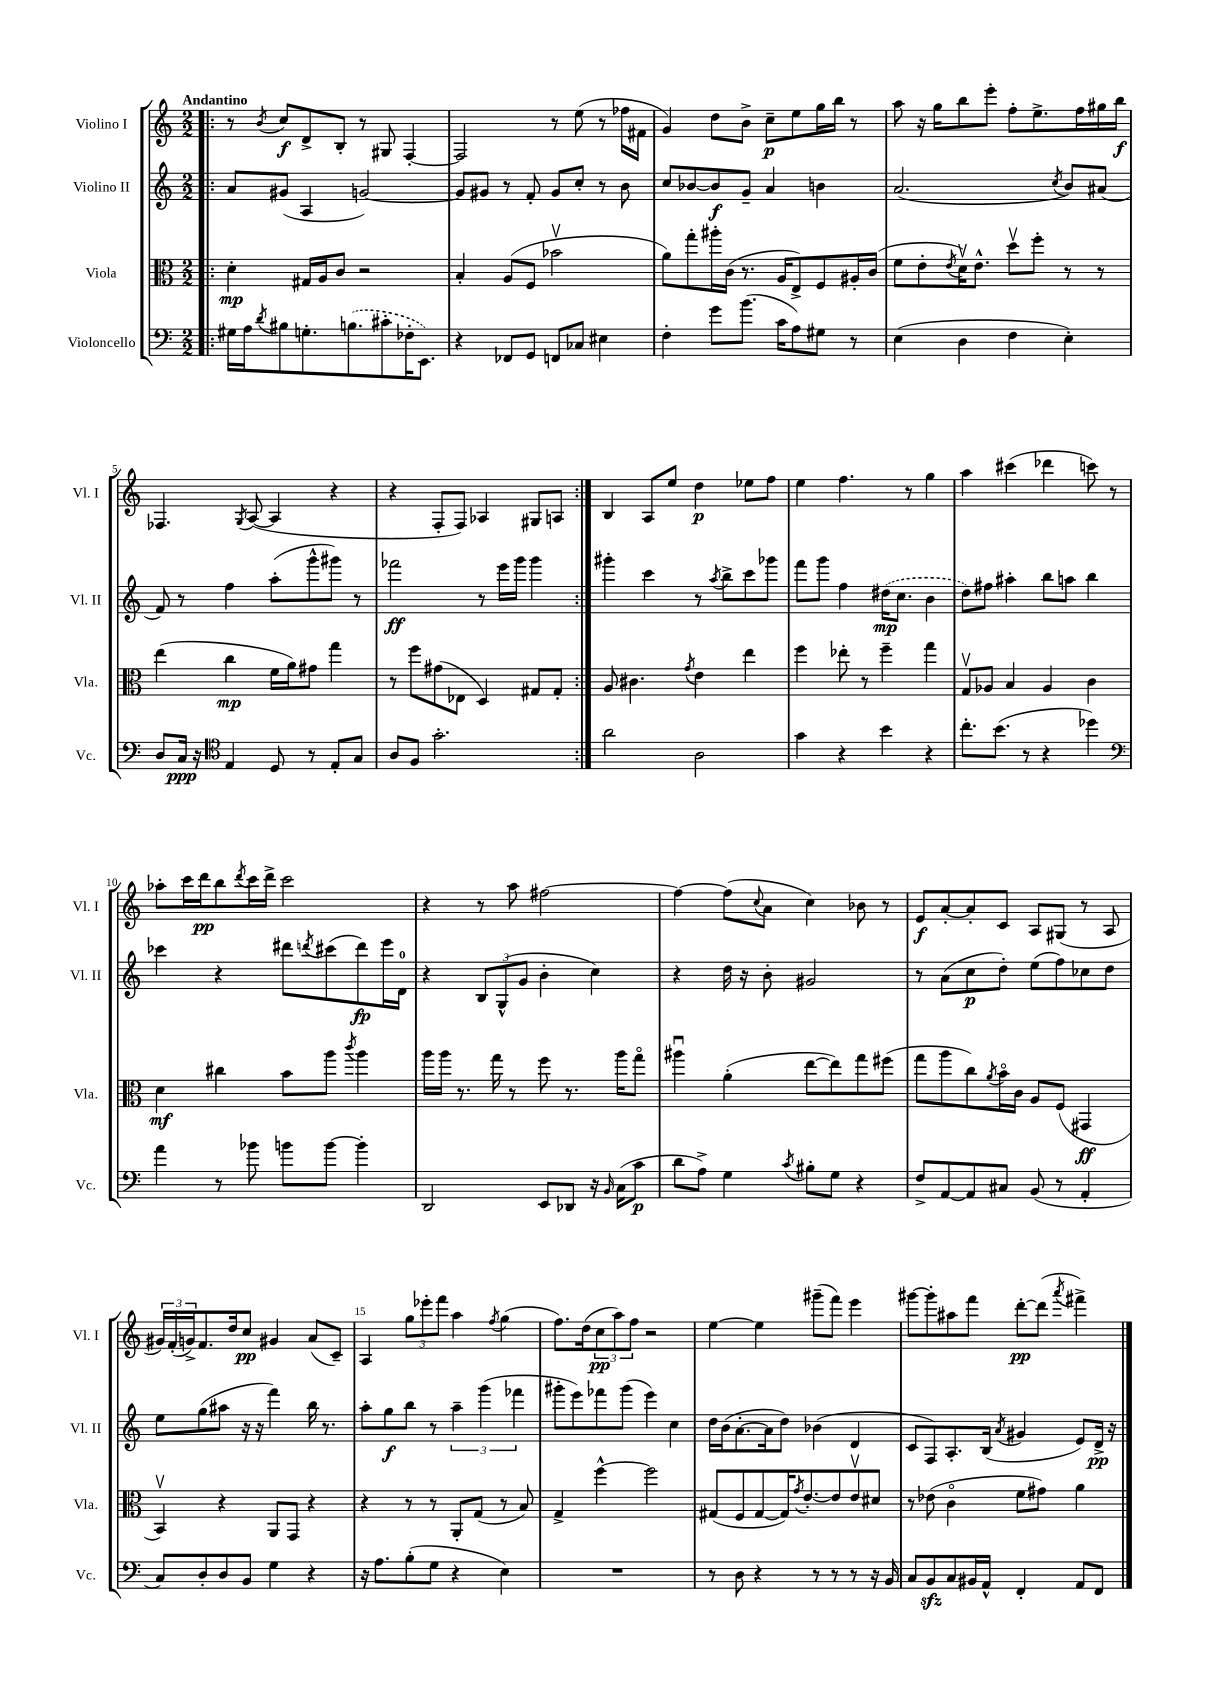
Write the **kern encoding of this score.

**kern	**kern	**kern	**kern
*staff4	*staff3	*staff2	*staff1
*clefF4	*clefC3	*clefG2	*clefG2
*k[]	*k[]	*k[]	*k[]
*M2/2	*M2/2	*M2/2	*M2/2
=!|:	=!|:	=!|:	=!|:
16G#	4d'	8a	8r
16A	.	.	.
8qd	.	.	8qb
8B#	.	(8g#	8cc
8.G'	16G#	4A	8d^
.	16A	.	.
.	8c	.	8B'
(8.B	.	.	.
.	2r	[2g)	8r
8c#'	.	.	8G#
16F-'	.	.	[4F'
8.EE)	.	.	.
=	=	=	=
4r	4B'	8g]	2F]
.	.	8g#	.
8FF-	(8A	8r	.
8GG	8F	8f'	.
8FF	2b-v	8g#	8r
8C-	.	8cc'	(8ee
4E#	.	8r	8r
.	.	8b	16ff-
.	.	.	16f#
=	=	=	=
4F'	8a)	8cc	4g)
.	8gg'	[8b-	.
8g	16aa#'	8b-]	8dd
.	(16c	.	.
(8.b	8.r	8g~	8b^
.	.	4a	8cc~
16c	16A	.	.
8A)	8E^)	.	8ee
8G#	8F	4b	16gg
.	.	.	16bb
8r	16A#'	.	8r
.	(16c	.	.
=	=	=	=
(4E	8f	(2.a	8aa
.	8e'	.	16r
.	.	.	16gg
.	8qe	.	.
4D	16dv)	.	8bb
.	8.e^^	.	.
.	.	.	8eee'
4F	8ddv	.	8ff'
.	8ff'	.	8.ee^
.	.	8qcc	.
4E')	8r	8b)	.
.	.	.	16ff
.	8r	(8a#	16gg#
.	.	.	16bb
=	=	=	=
8D	(4ee	8f)	4.F-
16C	.	8r	.
16r	.	.	.
*clefC4	*	*	*
4E	4cc	4ff	.
.	.	.	8qG
.	.	.	([8A
8D	16f	(8aa'	4A]
.	16a)	.	.
8r	8g#	8ggg^^	.
8E'	4gg	8ggg#)	4r
8G	.	8r	.
=	=	=	=
8A	8r	2fff-	4r
8F	8ff	.	.
2.g'	(8g#	.	8F'
.	8E-	.	8F)
.	4D)	8r	4A-
.	.	16eee	.
.	.	16ggg	.
.	8G#	4ggg	8G#
.	8G#'	.	8A
=:|!	=:|!	=:|!	=:|!
2a	8A	4ggg#'	4B
.	4.c#	.	.
.	.	4ccc	8A
.	.	.	8ee
.	8qg	.	.
2A	4e	8r	4dd
.	.	8qaa	.
.	.	8bb^	.
.	4ee	8ccc	8ee-
.	.	8ggg-	8ff
=	=	=	=
4g	4ff	8fff	4ee
.	.	8ggg	.
4r	8ee-'	4ff	4.ff
.	8r	.	.
4b	4ff~	(16dd#	.
.	.	8.cc	.
.	.	.	8r
4r	4gg	4b	4gg
=	=	=	=
8.cc'	8Gv	8dd)	4aa
.	8A-	8ff#	.
(8.b	.	.	.
.	4B	4aa#'	(4ccc#
8r	.	.	.
4r	4A-	8bb	4ddd-
.	.	8aa	.
4dd-)	4c	4bb	8ccc)
.	.	.	8r
=	=	=	=
*clefF4	*	*	*
4a	4d	4ccc-	8aa-'
.	.	.	16ccc
.	.	.	16ddd
8r	4cc#	4r	8bb
.	.	.	8qddd
8b-	.	.	16ccc
.	.	.	16ddd^
8b	8b	8ddd#	2ccc
.	.	8qddd	.
[8b	8aa	(8ccc#	.
.	8qccc	.	.
4b']	4aa	8ddd)	.
.	.	16eee	.
.	.	16d	.
=	=	=	=
2DD	16aa	4r	4r
.	16aa	.	.
.	8.r	.	.
.	.	12B	8r
.	16gg	.	.
.	.	(12G^^	.
.	8r	.	8aa
.	.	12g	.
8EE	8ff	4b'	[2ff#
8DD-	8.r	.	.
16r	.	4cc)	.
16qqBB	.	.	.
(16C	16aa	.	.
8c	8ggo	.	.
=	=	=	=
8d	4aa#u	4r	4ff#_
8A^)	.	.	.
4G	(4a'	16dd	(8ff#]
.	.	16r	.
.	.	.	8qqcc
.	.	8b'	8a
8qc	.	.	.
8B#'	[8ee	2g#	4cc)
8G	8ee])	.	.
4r	8gg	.	8b-
.	(8ff#	.	8r
=	=	=	=
8F^	8gg	8r	8e
[8AA	8aa	(8a	[8a'
8AA]	8cc)	8cc	8a']
.	8qa	.	.
8C#	16bo	8dd')	8c
.	16c	.	.
(8BB	8A	(8ee	8A
8r	(8F	8ff)	(8G#
4AA'	4GG#	8cc-	8r
.	.	8dd	8A
=	=	=	=
8C)	4BBv)	8ee	24g#)
.	.	.	(24f'
.	.	.	24g^)
8D'	.	(8gg	8.f
8D	4r	8aa#	.
.	.	.	16dd
8BB	.	16r	8cc
.	.	16r	.
4G	8AA	4fff)	4g#
.	8GG	.	.
4r	4r	16bb	(8a
.	.	8.r	.
.	.	.	8c~)
=	=	=	=
16r	4r	8aa'	4A
8.A	.	.	.
.	.	8gg	.
(8B'	8r	8bb	12gg
.	.	.	12eee-'
8G	8r	8r	.
.	.	.	12fff
4r	8AA'	6aa~	4aa
.	(8G	.	.
.	.	(6ggg	.
.	.	.	8qff
4E)	8r	.	(4gg
.	.	6fff-	.
.	8B)	.	.
=	=	=	=
1r	4G^	8ggg#'	8.ff)
.	.	8eee)	.
.	.	.	(16dd
.	[4ff^^	8fff-	12cc
.	.	.	12aa)
.	.	(8ggg#	.
.	.	.	12ff
.	2ff]	4eee)	2r
.	.	4cc	.
=	=	=	=
8r	(8G#	16dd	[4ee
.	.	(16b	.
8D	8F	[8.a'	.
4r	[8G#	.	4ee]
.	.	16a]	.
.	16G#])	8dd)	.
.	8qg	.	.
.	[8.e'	.	.
8r	.	(4b-	(8ggg#~
8r	8e]	.	8fff)
8r	8ev	4d	4eee
16r	8d#	.	.
16BB	.	.	.
=	=	=	=
8C	8r	8c	[8ggg#
8BB	(8e-	8F)	8ggg#']
8C	4co	8.A'	8aa#
16BB#	.	.	8fff
16AA^^	.	(16B	.
.	.	8qa	.
4FF'	8f	4g#	[8ddd'
.	8g#)	.	(8ddd]
.	.	.	8qaaa
8AA	4a	8e)	4fff#^)
8FF	.	16d^	.
.	.	16r	.
==	==	==	==
*-	*-	*-	*-
